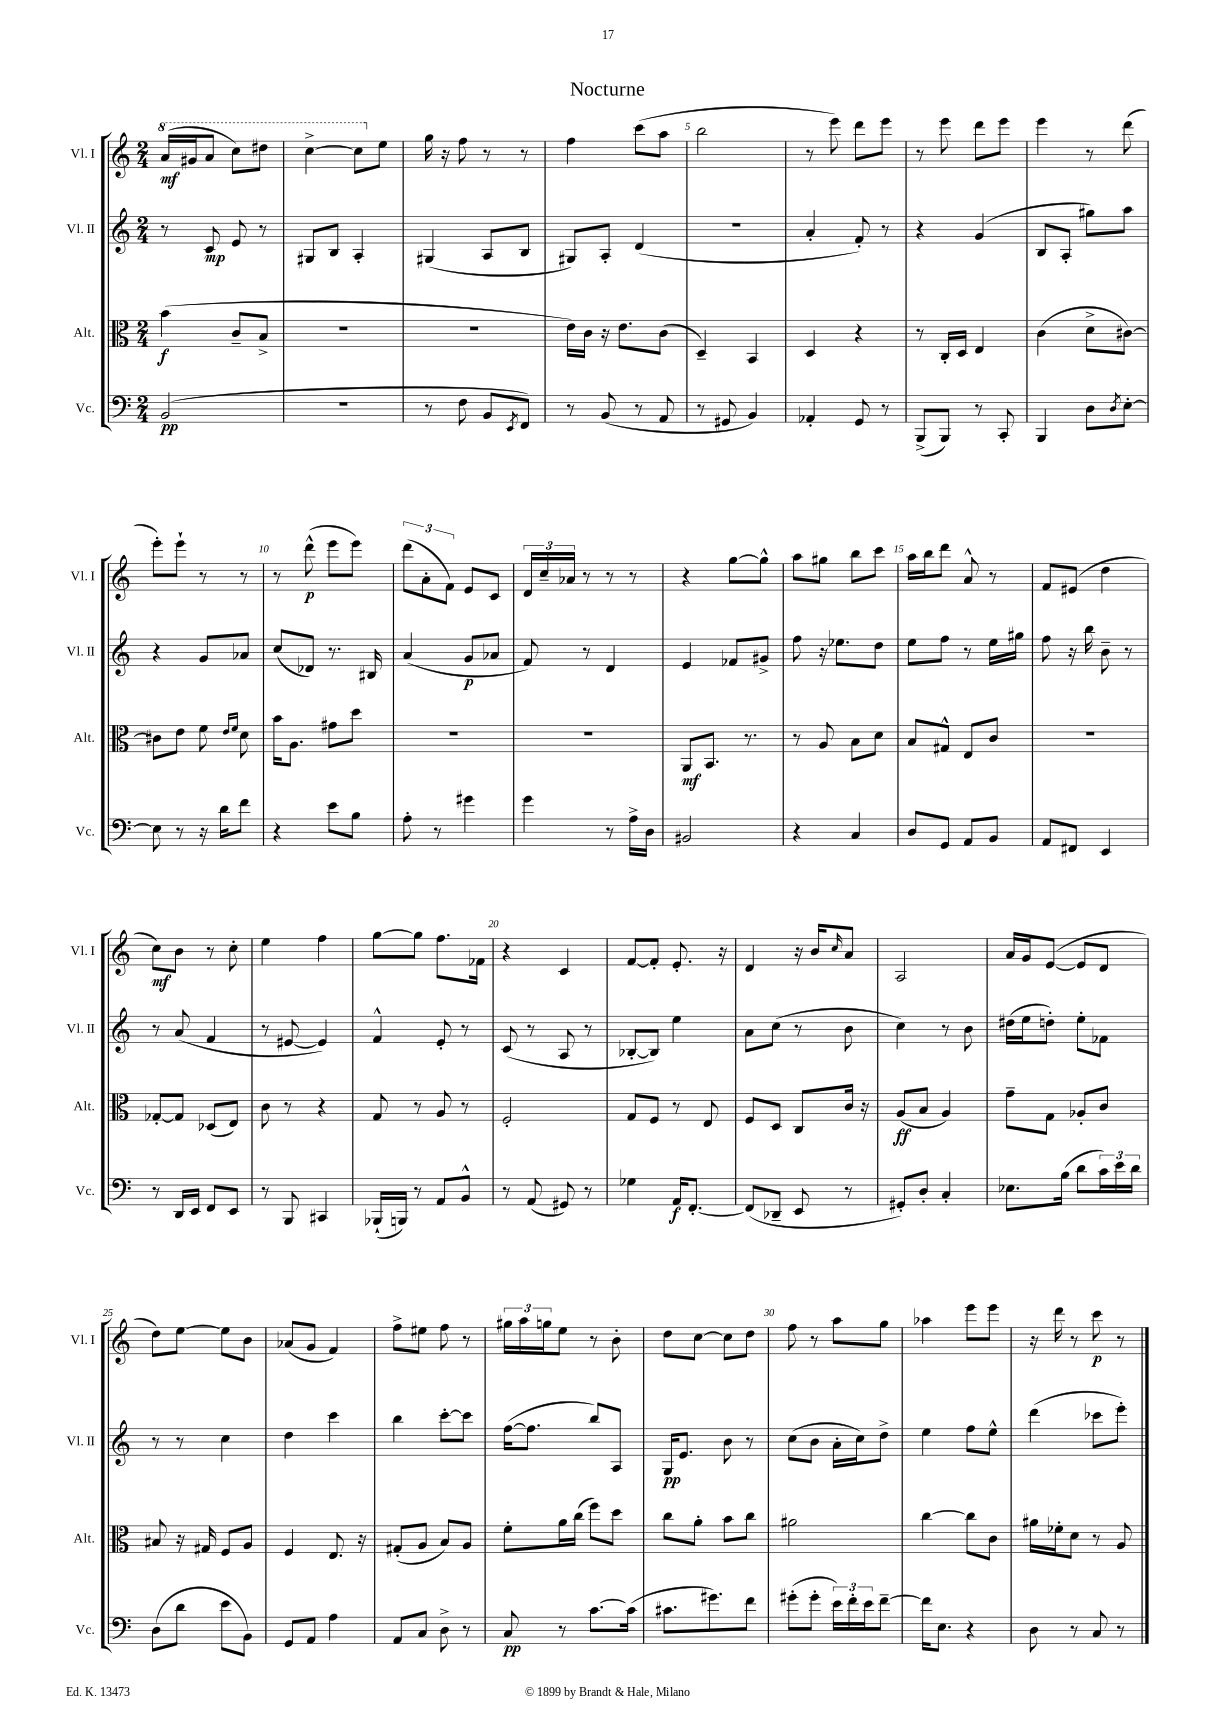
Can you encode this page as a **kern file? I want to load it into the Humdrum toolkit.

**kern	**kern	**kern	**kern
*staff4	*staff3	*staff2	*staff1
*clefF4	*clefC3	*clefG2	*clefG2
*k[]	*k[]	*k[]	*k[]
*M2/4	*M2/4	*M2/4	*M2/4
(2BB/	(4b\	8r	(16aa/LL
.	.	.	16gg#/J
.	.	8c/	8aa/J
.	8c~/L	8e/	8ccc\L)
.	8B^/J	8r	8ddd#\J
=	=	=	=
2r	2r	8G#/L	[4ccc^\
.	.	8B/J	.
.	.	4A'/	8ccc\]L
.	.	.	8ee\J
=	=	=	=
8r	2r	(4G#/	16gg\
.	.	.	16r
8F\	.	.	8ff\
8BB/L	.	8A/L	8r
8qEE/	.	.	.
8FF/J)	.	8B/J	8r
=	=	=	=
8r	16e\LL)	8G#/L)	4ff\
.	16c\JJ	.	.
(8BB/	16r	8A'/J	.
.	8.e\L	.	.
8r	.	(4d/	(8ccc\L
8AA/	(8c\J	.	8aa\J
=	=	=	=
8r	4D~/)	2r	2bb\
8GG#/	.	.	.
4BB/)	4BB/	.	.
=	=	=	=
4AA-'/	4D/	4a'/	8r
.	.	.	8eee\)
8GG/	4r	8f'/)	8ddd\L
8r	.	8r	8eee\J
=	=	=	=
(8BBB^/L	8r	4r	8r
8BBB/J)	16C'/LL	.	8eee\
.	16D/JJ	.	.
8r	4E/	(4g/	8ddd\L
8CC'/	.	.	8eee\J
=	=	=	=
4BBB/	(4c\	8B/L	4eee\
.	.	8A'/J	.
8D\L	8d^\L	8gg#\L)	8r
8qD/	.	.	.
[8E'\J	[8c#\J)	8aa\J	(8ddd\
=	=	=	=
8E\]	8c#\]L	4r	8eee'\L)
8r	8e\J	.	8eee`\J
16r	8f\	8g/L	8r
16d\LK	.	.	.
.	16qqe/LL	.	.
.	16qqf/JJ	.	.
8f\J	8d\	8a-/J	8r
=	=	=	=
4r	16b\LK	(8cc/L	8r
.	8.A\J	.	.
.	.	8d-/J)	(8ddd^^\
8e\L	8g#\L	8.r	8eee\L
8B\J	8dd\J	.	8eee\J)
.	.	16B#/	.
=	=	=	=
8A'\	2r	(4a/	(12ddd\L
.	.	.	12a'\
8r	.	.	.
.	.	.	12f\J)
4g#\	.	8g/L	8e/L
.	.	8a-/J	8c/J
=	=	=	=
4g\	2r	8f/)	24d/LL
.	.	.	24cc~/
.	.	.	24a-/JJ
.	.	8r	8r
8r	.	4d/	8r
16A^\LL	.	.	8r
16D\JJ	.	.	.
=	=	=	=
2BB#/	8AA/L	4e/	4r
.	8.BB/J	.	.
.	.	8f-/L	[8gg\L
.	8.r	.	.
.	.	8g#^/J	8gg^^\]J
=	=	=	=
4r	8r	8ff\	8aa\L
.	8A/	16r	8gg#\J
.	.	8.ee-\L	.
4C/	8B\L	.	8bb\L
.	8d\J	8dd\J	8ccc\J
=	=	=	=
8D/L	8B/L	8ee\L	16aa\LL
.	.	.	16bb\J
8GG/J	8G#^^/J	8ff\J	8ddd\J
8AA/L	8E/L	8r	8a^^/
8BB/J	8c/J	16ee\LL	8r
.	.	16gg#\JJ	.
=	=	=	=
8AA/L	2r	8ff\	8f/L
8FF#/J	.	16r	(8e#/J
.	.	16bb\	.
4EE/	.	8b~\	4dd\
.	.	8r	.
=	=	=	=
8r	[8G-'/L	8r	8cc\L)
16DD/LL	8G-/]J	(8a/	8b\J
16EE/JJ	.	.	.
8FF/L	(8D-/L	4f/	8r
8EE/J	8E/J)	.	8cc'\
=	=	=	=
8r	8c\	8r	4ee\
8BBB/	8r	[8e#/	.
4CC#/	4r	4e#/])	4ff\
=	=	=	=
(16BBB-`/LL	8G/	4f^^/	[8gg\L
16BBB/JJ)	.	.	.
8r	8r	.	8gg\]J
8AA/L	8A/	8e'/	8.ff\L
8BB^^/J	8r	8r	.
.	.	.	16f-\Jk
=	=	=	=
8r	2F'/	(8c/	4r
(8AA/	.	8r	.
8GG#/)	.	8A/	4c/
8r	.	8r	.
=	=	=	=
4G-\	8G/L	[8B-'/L	[8f/L
.	8F/J	8B-/]J)	8f'/]J
16AA/LK	8r	4ee\	8.e'/
[8.FF'/J	.	.	.
.	8E/	.	.
.	.	.	16r
=	=	=	=
(8FF/]L	8F/L	8a\L	4d/
8DD-~/J	8D/J	(8cc\J	.
8EE/	8C/L	8r	16r
.	.	.	16b/LK
.	.	.	16qqcc/
8r	16c/Jk	8b\	8a/J
.	16r	.	.
=	=	=	=
8GG#'/L)	(8A/L	4cc\)	2A/
8D'/J	8B/J	.	.
4C'/	4A/)	8r	.
.	.	8b\	.
=	=	=	=
8.E-\L	8g~\L	(16dd#\LL	16a/LL
.	.	16ee\J	16g/J
.	8G\J	8dd'\J)	([8e/J
(16B\Jk	.	.	.
8d\L	8A-'/L	8ee'\L	8e/]L
24c\L)	8c/J	8f-\J	8d/J
24e\	.	.	.
24d\JJ	.	.	.
=	=	=	=
(8D\L	8B#/	8r	8dd\L)
8d\J	16r	8r	[8ee\J
.	16G#/	.	.
8e\L	8F/L	4cc\	8ee\]L
8BB\J)	8A/J	.	8b\J
=	=	=	=
8GG/L	4F/	4dd\	(8a-/L
8AA/J	.	.	8g/J
4A\	8.E/	4ccc\	4f/)
.	16r	.	.
=	=	=	=
8AA/L	(8G#'/L	4bb\	8ff^\L
8C/J	8A/J	.	8ee#\J
8D^\	8B/L)	[8ccc'\L	8ff\
8r	8A/J	8ccc\]J	8r
=	=	=	=
8C/	8f'\L	([16ff\LK	24gg#\LL
.	.	.	24aa\
.	.	8.ff\]J	.
.	.	.	24gg\J
8r	16a\L	.	8ee\J
.	(16cc\JJ	.	.
[8.c\L	8ff\L)	8bb/L)	8r
.	8dd\J	8A/J	8b'\
(16c\]Jk	.	.	.
=	=	=	=
8.c#\L	8cc\L	16G/LK	8dd\L
.	.	8.e/J	.
.	8a'\J	.	[8cc\J
8.g#\)	.	.	.
.	8b\L	8b\	8cc\]L
8f\J	8cc\J	8r	8dd\J
=	=	=	=
(8g#'\L	2a#\	(8cc\L	8ff\
8g#'\J	.	8b\J	8r
24e\LL)	.	16a'\LL	8aa\L
24f'\	.	.	.
.	.	16cc\J)	.
24e\J	.	.	.
[8f~\J	.	8dd^\J	8gg\J
=	=	=	=
16f\]LK	[4cc\	4ee\	4aa-\
8.E\J	.	.	.
4r	8cc\]L	8ff\L	8eee\L
.	8c\J	8ee^^\J	8eee\J
=	=	=	=
8D\	16a#\LL	(4ddd\	16r
.	16f-'\J	.	16ddd\
8r	8d\J	.	8r
8C/	8r	8ccc-\L	8ccc\
8r	8A/	8eee'\J)	8r
==	==	==	==
*-	*-	*-	*-
